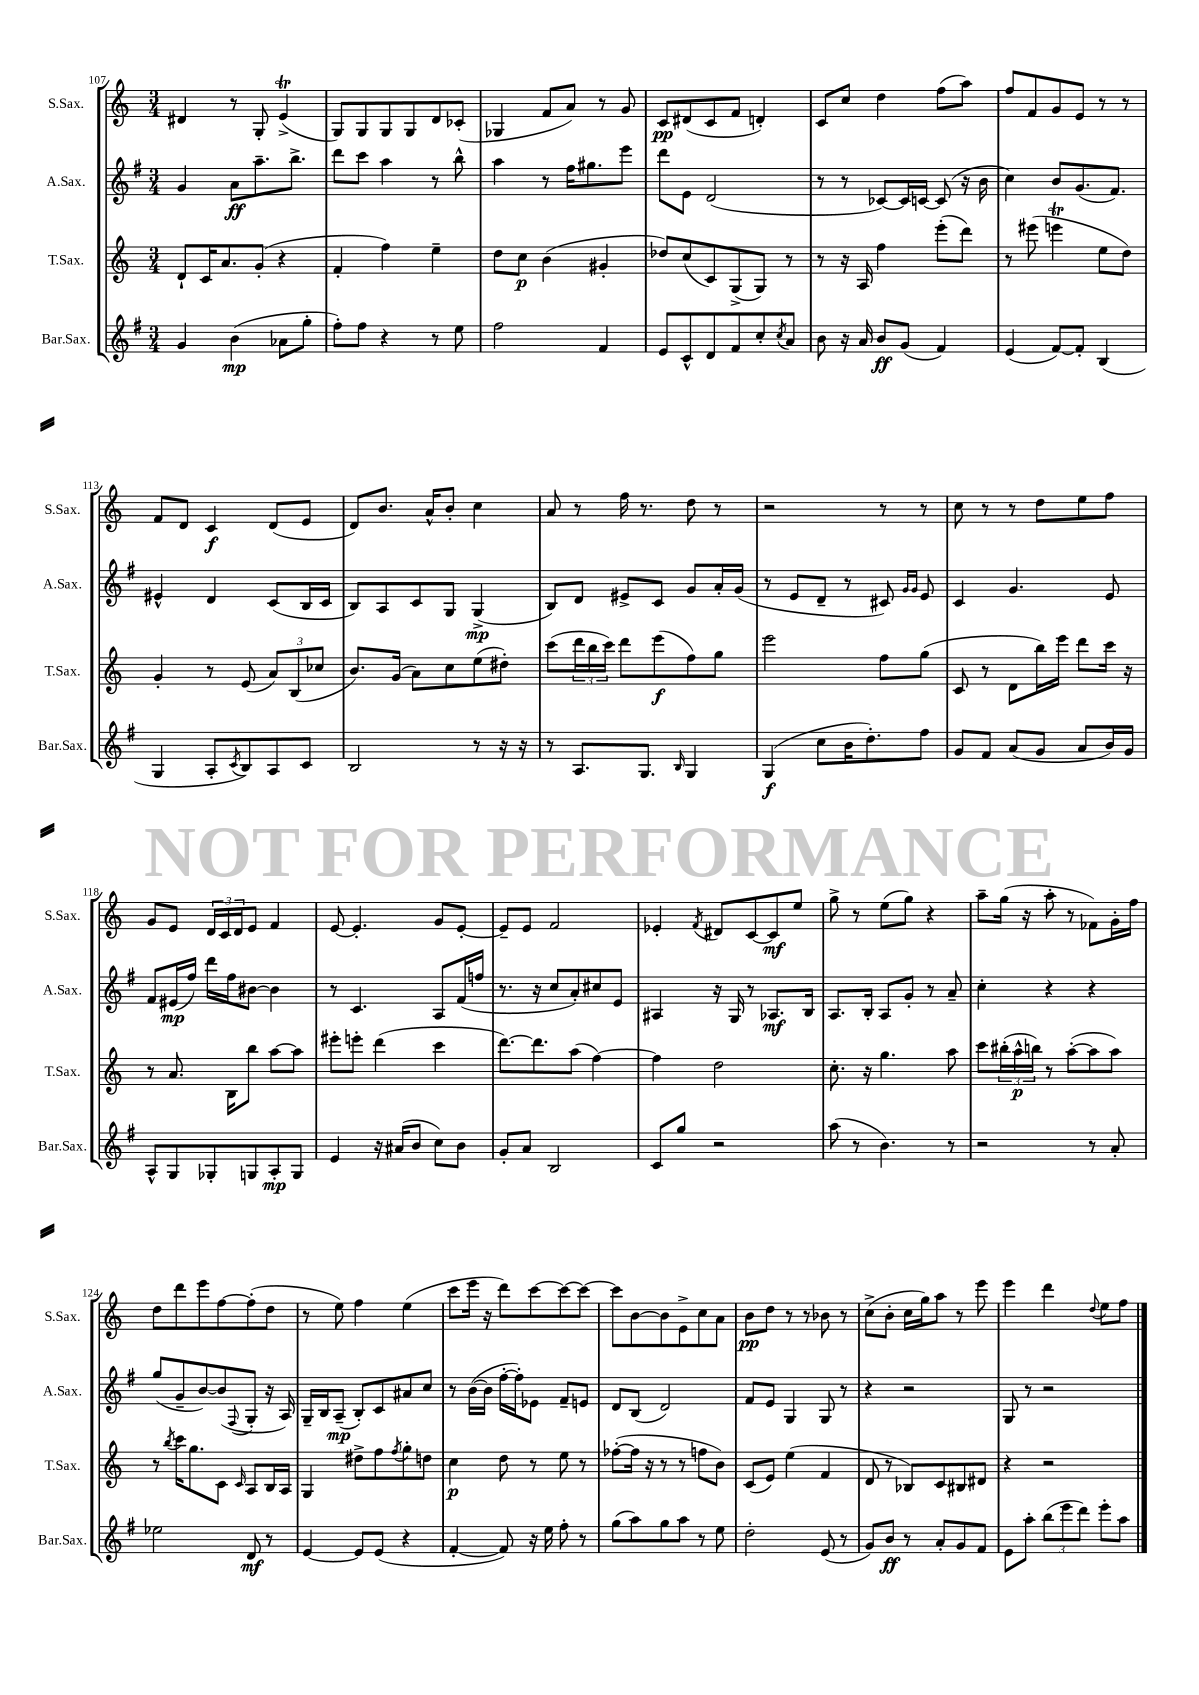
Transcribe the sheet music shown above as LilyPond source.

<<
\new StaffGroup <<
\new Staff = "s0" \with { instrumentName = "S.Sax." shortInstrumentName = "S.Sax." } {
    \clef treble \key c \major \numericTimeSignature \time 3/4
    dis'4 r8 g8-. e'4->\trill( |
    g8) g8 g8 g8 d'8 ces'8-.( |
    ges4 f'8 a'8) r8 g'8 |
    c'8\pp dis'8( c'8 f'8 d'4-.) |
    c'8 c''8 d''4 f''8( a''8) |
    f''8 f'8 g'8 e'8 r8 r8 |
    f'8 d'8 c'4\f d'8( e'8 |
    d'8) b'8. a'16-^ b'8-. c''4 |
    a'8 r8 f''16 r8. d''8 r8 |
    r2 r8 r8 |
    c''8 r8 r8 d''8 e''8 f''8 |
    g'8 e'8 \tuplet 3/2 { d'16 c'16 d'16 } e'8 f'4 |
    e'8~ e'4.-. g'8 e'8~-. |
    e'8-- e'8 f'2 |
    ees'4-. \acciaccatura { f'8 } dis'8 c'8~ c'8\mf e''8 |
    g''8-> r8 e''8( g''8) r4 |
    a''8-- g''16( r16 a''8-. r8 fes'8) g'16-. f''16 |
    d''8 d'''8 e'''8 f''8~ f''8-.( d''8 |
    r8 e''8) f''4 e''4( |
    c'''8 e'''16 r16 d'''8) c'''8~ c'''8~ c'''8~ |
    c'''8 b'8~ b'8 e'8-> c''8 a'8 |
    b'8\pp d''8 r8 r8 bes'8 r8 |
    c''8->( b'8-. c''16 g''16) a''8 r8 e'''8 |
    e'''4 d'''4 \appoggiatura { d''8 } e''8 f''8 \bar "|." |
}
\new Staff = "s1" \with { instrumentName = "A.Sax." shortInstrumentName = "A.Sax." } {
    \clef treble \key g \major \numericTimeSignature \time 3/4
    g'4 a'8\ff a''8.-- b''8.-> |
    d'''8 c'''8 a''4 r8 b''8-^ |
    a''4 r8 fis''16 gis''8. e'''8 |
    d'''8 e'8 d'2( |
    r8 r8 ces'8~) ces'16 c'16~ c'8( r16 b'16 |
    c''4) b'8 g'8.( fis'8.) |
    eis'4-^ d'4 c'8( b16 c'16 |
    b8) a8 c'8 g8 g4->\mp( |
    b8) d'8 eis'8-> c'8 g'8 a'16-. g'16( |
    r8 e'8 d'8-- r8 cis'8) \grace { g'16 g'16 } e'8 |
    c'4 g'4. e'8 |
    fis'8 eis'16\mp( fis''16) d'''16 fis''16 bis'8~ bis'4 |
    r8 c'4. a8 fis'16( f''16 |
    r8. r16 c''8 a'8-.) cis''8 e'8 |
    ais4 r16 g16 r8 aes8.\mf b16 |
    a8. b16-. a8 g'8-. r8 a'8-- |
    c''4-. r4 r4 |
    g''8( g'8-- b'8~) b'8( \appoggiatura { fis8 } g8-. r16 a16) |
    g16-- b16 a8--\mp( b8-.) c'8 ais'8 c''8 |
    r8 b'16~( b'16 fis''16~-. fis''16-.) ees'8 fis'8-- e'8 |
    d'8 b8( d'2) |
    fis'8 e'8 g4 g8 r8 |
    r4 r2 |
    g8 r8 r2 \bar "|." |
}
\new Staff = "s2" \with { instrumentName = "T.Sax." shortInstrumentName = "T.Sax." } {
    \clef treble \key c \major \numericTimeSignature \time 3/4
    d'8-! c'16 a'8. g'8-.( r4 |
    f'4-. f''4) e''4-- |
    d''8 c''8\p b'4( gis'4-. |
    des''8) c''8( c'8) g8->( g8) r8 |
    r8 r16 a16 f''4 e'''8-.( d'''8) |
    r8 eis'''8( e'''4\trill e''8 d''8) |
    g'4-. r8 e'8( \tuplet 3/2 { a'8) b8( ces''8 } |
    b'8.) g'16( a'8) c''8 e''8( dis''8-.) |
    c'''8( \tuplet 3/2 { d'''16 b''16 c'''16) } d'''8 e'''8\f( f''8) g''8 |
    e'''2 f''8 g''8( |
    c'8 r8 d'8 b''16) e'''16 d'''8 c'''16 r16 |
    r8 a'8. b16 b''8 a''8~ a''8 |
    eis'''8-. e'''8-. d'''4( c'''4 |
    d'''8.~) d'''8. a''8( f''4~) |
    f''4 d''2 |
    c''8.-. r16 g''4. a''8 |
    c'''8 \tuplet 3/2 { bis''16-.( a''16-^\p b''16) } r8 a''8~-.( a''8 a''8) |
    r8 \acciaccatura { b''8 } c'''16 g''8. c'8 \grace { c'16 } a8 b16 a16 |
    g4 dis''8-> f''8 \acciaccatura { f''8 } g''8-. d''8 |
    c''4\p d''8 r8 e''8 r8 |
    fes''8~-.( fes''16 r16 r8 r8 f''8 b'8) |
    c'8( e'8) e''4( f'4 |
    d'8 r8 bes8) c'8 bis8 dis'8 |
    r4 r2 \bar "|." |
}
\new Staff = "s3" \with { instrumentName = "Bar.Sax." shortInstrumentName = "Bar.Sax." } {
    \clef treble \key g \major \numericTimeSignature \time 3/4
    g'4 b'4\mp( aes'8 g''8-. |
    fis''8-.) fis''8 r4 r8 e''8 |
    fis''2 fis'4 |
    e'8 c'8-^ d'8 fis'8 c''8-. \acciaccatura { c''8 } a'8 |
    b'8 r16 a'16 b'8\ff g'8( fis'4) |
    e'4( fis'8~) fis'8-. b4( |
    g4 a8-. \acciaccatura { c'8 } b8) a8 c'8 |
    b2 r8 r16 r16 |
    r8 a8. g8. \grace { b16 } g4 |
    g4\f( c''8 b'16 d''8.-.) fis''8 |
    g'8 fis'8 a'8( g'8 a'8 b'16) g'16 |
    a8-^ g8 ges8-. g8 a8-.\mp g8 |
    e'4 r16 ais'16( b'8 c''8) b'8 |
    g'8-. a'8 b2 |
    c'8 g''8 r2 |
    a''8( r8 b'4.) r8 |
    r2 r8 a'8-. |
    ees''2 d'8\mf r8 |
    e'4~ e'8 e'8( r4 |
    fis'4~-. fis'8) r16 e''16 fis''8-. r8 |
    g''8( a''8) g''8 a''8 r8 e''8 |
    d''2-. e'8( r8 |
    g'8) b'8\ff r8 a'8-. g'8 fis'8 |
    e'8 a''8-. \tuplet 3/2 { b''8( e'''8 d'''8) } e'''8-. a''8 \bar "|." |
}
>>
>>
\layout { \context { \Score currentBarNumber = #107 } }
